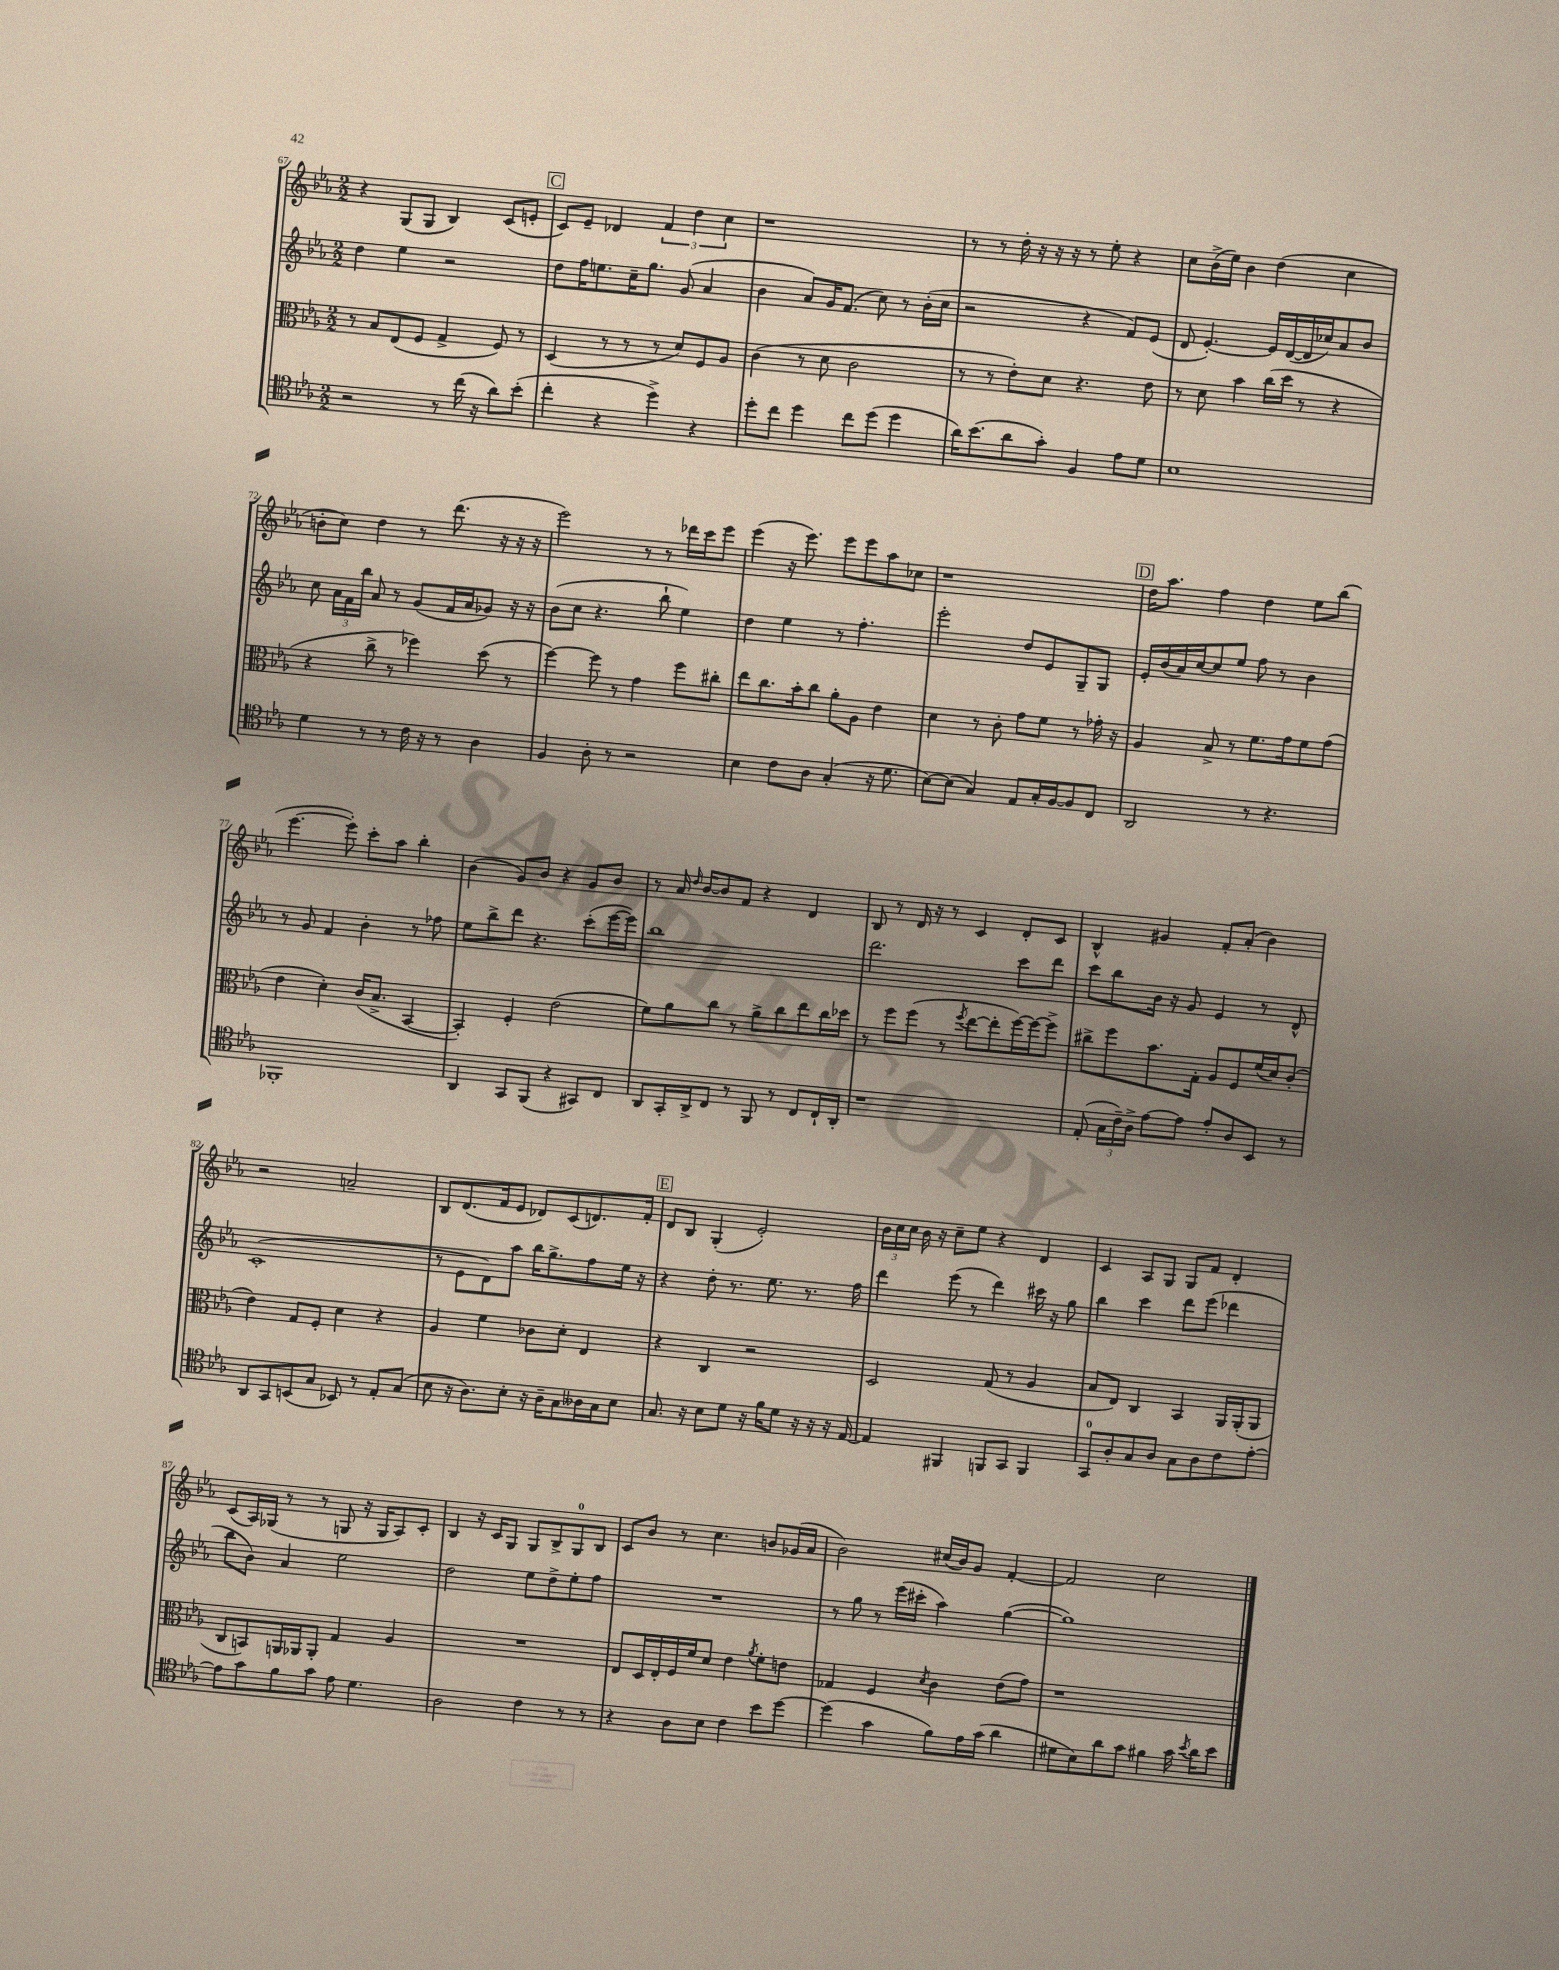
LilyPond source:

<<
\new StaffGroup <<
\new Staff = "s0" {
    \clef treble \key ees \major \numericTimeSignature \time 2/2
    \autoBeamOff r4 g8[( g8] bes4) c'8[( e'8]-. |
    \mark \markup { \box "C" } c'8[) ees'8]-- des'4 \tuplet 3/2 { f'4 d''4 c''4 } |
    r1 |
    r8 r8 d''16-. r16 r16 r16 r8 ees''8-. r4 |
    c''8[ bes'16->( ees''16]) bes'4 d''4( c''4 |
    b'8[-. c''8]) d''4 r8 d'''8.( r16 r16 r16 |
    ees'''2) r8 r8 des'''16[ c'''16 ees'''8] |
    ees'''4( r16 ees'''8.) ees'''8[ ees'''8 aes''8 ces''8] |
    r1 |
    \mark \markup { \box "D" } d''16[ aes''8.] f''4 d''4 ees''8[ bes''8]( |
    ees'''4.~ ees'''8-.) c'''8[-. aes''8] bes''4-. |
    bes'4( g'8[) bes'8] r4 g'8[ bes'8] |
    r8 aes'16 \grace { d''16 } bes'16[~ bes'8 f'8] r4 d'4 |
    bes8 r8 d'16 r16 r8 c'4 d'8[-. c'8] |
    bes4-^ gis'4 f'8[-. aes'8]-.( bes'4) |
    r2 a'2-- |
    bes8[ d'8.( f'16 ees'8] des'8[) c'8( d'8.) f'16]-. |
    \mark \markup { \box "E" } d'8[ bes8] g4-.( ees'2-.) |
    \tuplet 3/2 { bes'16[ c''16 c''16] } bes'16 r16 c''8[-- ees''8] r4 d'4 |
    c'4 aes8[ g8] g8[ f'8] d'4-. |
    c'8[( aes16) ges16]( r8 r8 g8 r16 g16[ aes8) c'8]-. |
    bes4 r16 c'16[ g8] g8[ bes8-> g8-0 bes8] |
    c'8[ bes'8] r8 c''4. b'8[ ges'16( aes'16] |
    bes'2) cis''16[( bes'16) g'8] f'4~-. |
    f'2 c''2 \bar "|." |
}
\new Staff = "s1" {
    \clef treble \key ees \major \numericTimeSignature \time 2/2
    \autoBeamOff d''4 ees''4 r2 |
    \mark \markup { \box "C" } d''8[ f''16 e''8. c''16-- g''8.] g'8( aes'4 |
    bes'4 aes'8[) g'16 f'8.]( c''8) r8 bes'16[-.( c''16] |
    r2 r4 f'8[) ees'8]( |
    d'8 ees'4.~-.) ees'16[ d'16~( d'16 ces''16) aes'8 bes'8] |
    c''8 \tuplet 3/2 { aes'16[ f'16 bes''16] } aes'8 r8 g'8[( f'16 aes'16 ges'8]) r16 r16 |
    bes'8[( c''8] r4. bes''8-! ees''4) |
    d''4 ees''4 r8 f''4.-. |
    ees'''2-. d''8[ ees'8 g8-- g8] |
    \mark \markup { \box "D" } ees'16[-. bes'16( aes'16) c''16~ c''8 ees''8] f''8 r8 bes'4 |
    r8 g'8 f'4 bes'4-. r8 fes''8 |
    ees''8[ bes''8-> d'''8] r4. c'''8[-.( ees'''16~ ees'''16]) |
    bes''1 |
    d'''2. c'''8[ d'''8] |
    c'''8[ bes''8 bes'16] r16 g'8 ees'4 r8 d'8-^ |
    c'1-.( |
    r8 ees'8[ d'8) aes''8] bes''16[ g''8.-> f''8 ees''16] r16 |
    \mark \markup { \box "E" } r4 d''8-. r8. ees''8. r8. f''16 |
    d'''4 ees'''8( r8 d'''4) cis'''16 r16 g''8 |
    bes''4 c'''4 d'''8[ ees'''8]( des'''4 |
    bes''8[ bes'8]) aes'4 ees''2 |
    d''2 ees''8[ d''8-> ees''8-. f''8] |
    R1 |
    r8 g''8 r8 ees'''16[( cis'''16]-. aes''4) g''4~( |
    g''1) \bar "|." |
}
\new Staff = "s2" {
    \clef alto \key ees \major \numericTimeSignature \time 2/2
    \autoBeamOff r8 bes8[ ees8( f8] g4-> f8) r8 |
    \mark \markup { \box "C" } d4( r8 r8 r8 d'8[) f8 aes8] |
    c'4( r8 d'8 c'2 |
    r8 r8 ees'8[-.) d'8] r4. ees'8 |
    r8 d'8 bes'4 c''16[( d''16] r8 r4 |
    r4 c''8-> r8 fes''4) d''8( r8 |
    f''4~) f''8 r8 g'4 f''8[ cis''8]-. |
    ees''8[ c''8. bes'16-. c''8] aes'8[-. aes8] ees'4 |
    d'4 r8 c'8-. g'8[ f'8] r8 ges'16-. r16 |
    \mark \markup { \box "D" } aes4 bes8-> r8 f'8.[ g'16 f'8 g'8]( |
    ees'4 d'4-.) c'16[( bes8.]-> bes,4~ |
    bes,4-.) f4-. ees'2( |
    f'8[) aes'8 c''8] r8 aes'8[-> c''8 ees''8 c''16 des''16] |
    r8 f''8[ f''8]( r8 \acciaccatura { f''8 } ees''8[~ ees''8-. f''16~) f''16~ f''8]-> |
    cis''8[-> f''8 bes'8. g16]-. aes8[ f8 f'16( d'16) c'8]-.( |
    ees'4) g8[ f8]-. d'4 r4 |
    aes4 f'4 ces'8[ d'8]-. ees4 |
    \mark \markup { \box "E" } r4 c4 r2 |
    d2 g8( r8 aes4 |
    bes8[ ees8]) c4 bes,4 aes,16[ aes,16-.( aes,8] |
    c8[ b,8) a,16 aes,16 aes,8]-. g4 aes4 |
    R1 |
    ees8[ d16 ees16-. f16 f'16 d'8] ees'4 \acciaccatura { aes'8 } f'8[-. e'8] |
    ges4 f4 \acciaccatura { d'8 } c'4 ees'8[( g'8]) |
    r1 \bar "|." |
}
\new Staff = "s3" {
    \clef tenor \key ees \major \numericTimeSignature \time 2/2
    \autoBeamOff r2 r8 c''16( r16 aes'8[) bes'8]-.( |
    \mark \markup { \box "C" } c''4-. r4 d''4->) r4 |
    d''8[-. c''8] d''4 c''8[ d''8]( d''4 |
    aes'16[) bes'8.( aes'8 g'8]-.) f4 ees'8[ d'8] |
    bes1 |
    d'4 r8 r8 c'16 r16 r8 aes4 |
    f4 aes8-. r8 r2 |
    bes4 c'8[ aes8] g4-.( r16 d'8. |
    bes8[~) bes8]( g4) ees8[ g16-. f16~ f8 c8] |
    \mark \markup { \box "D" } aes,2 r8 r4. |
    fes,1-. |
    aes,4 g,8[ f,8]( r4 gis,8[) c8] |
    aes,8[ g,16-. aes,16-> c8] r8 f,8 r8 c8[ c16-! aes,16]-. |
    r1 |
    ees8-.( \tuplet 3/2 { g16[ c'16--) aes16]-> } ees'8[~ ees'8] ees'8[-. aes8 bes,8] r8 |
    aes,8[ g,8 b,8( g8] bes,8) r8 ees8[-. g8]( |
    bes8 r16 aes8.[) bes8]-. r16 aes16[-- g8 aeses16 g16 bes8] |
    \mark \markup { \box "E" } g8. r16 bes8[ d'8] r16 f'16[ d'8] r16 r16 r16 ees16~ |
    ees4 fis,4 f,8[ g,8] f,4 |
    g,8[-0 aes8-. g8 aes8] g8[ aes8 c'8 ees'8]~-. |
    ees'8[ g'8 f'8 g'8] ees'8 d'4. |
    aes2 c'4 r8 r8 |
    r4 aes8[ bes8] c'4 bes'8[ d''8]~ |
    d''4( g'4 f'8[) ees'16 g'16]( aes'4 |
    dis'8[ bes8) aes'8 g'8] fis'4 g'16 \acciaccatura { bes'8 } aes'16[ bes'8] \bar "|." |
}
>>
>>
\layout { \context { \Score currentBarNumber = #67 } }
